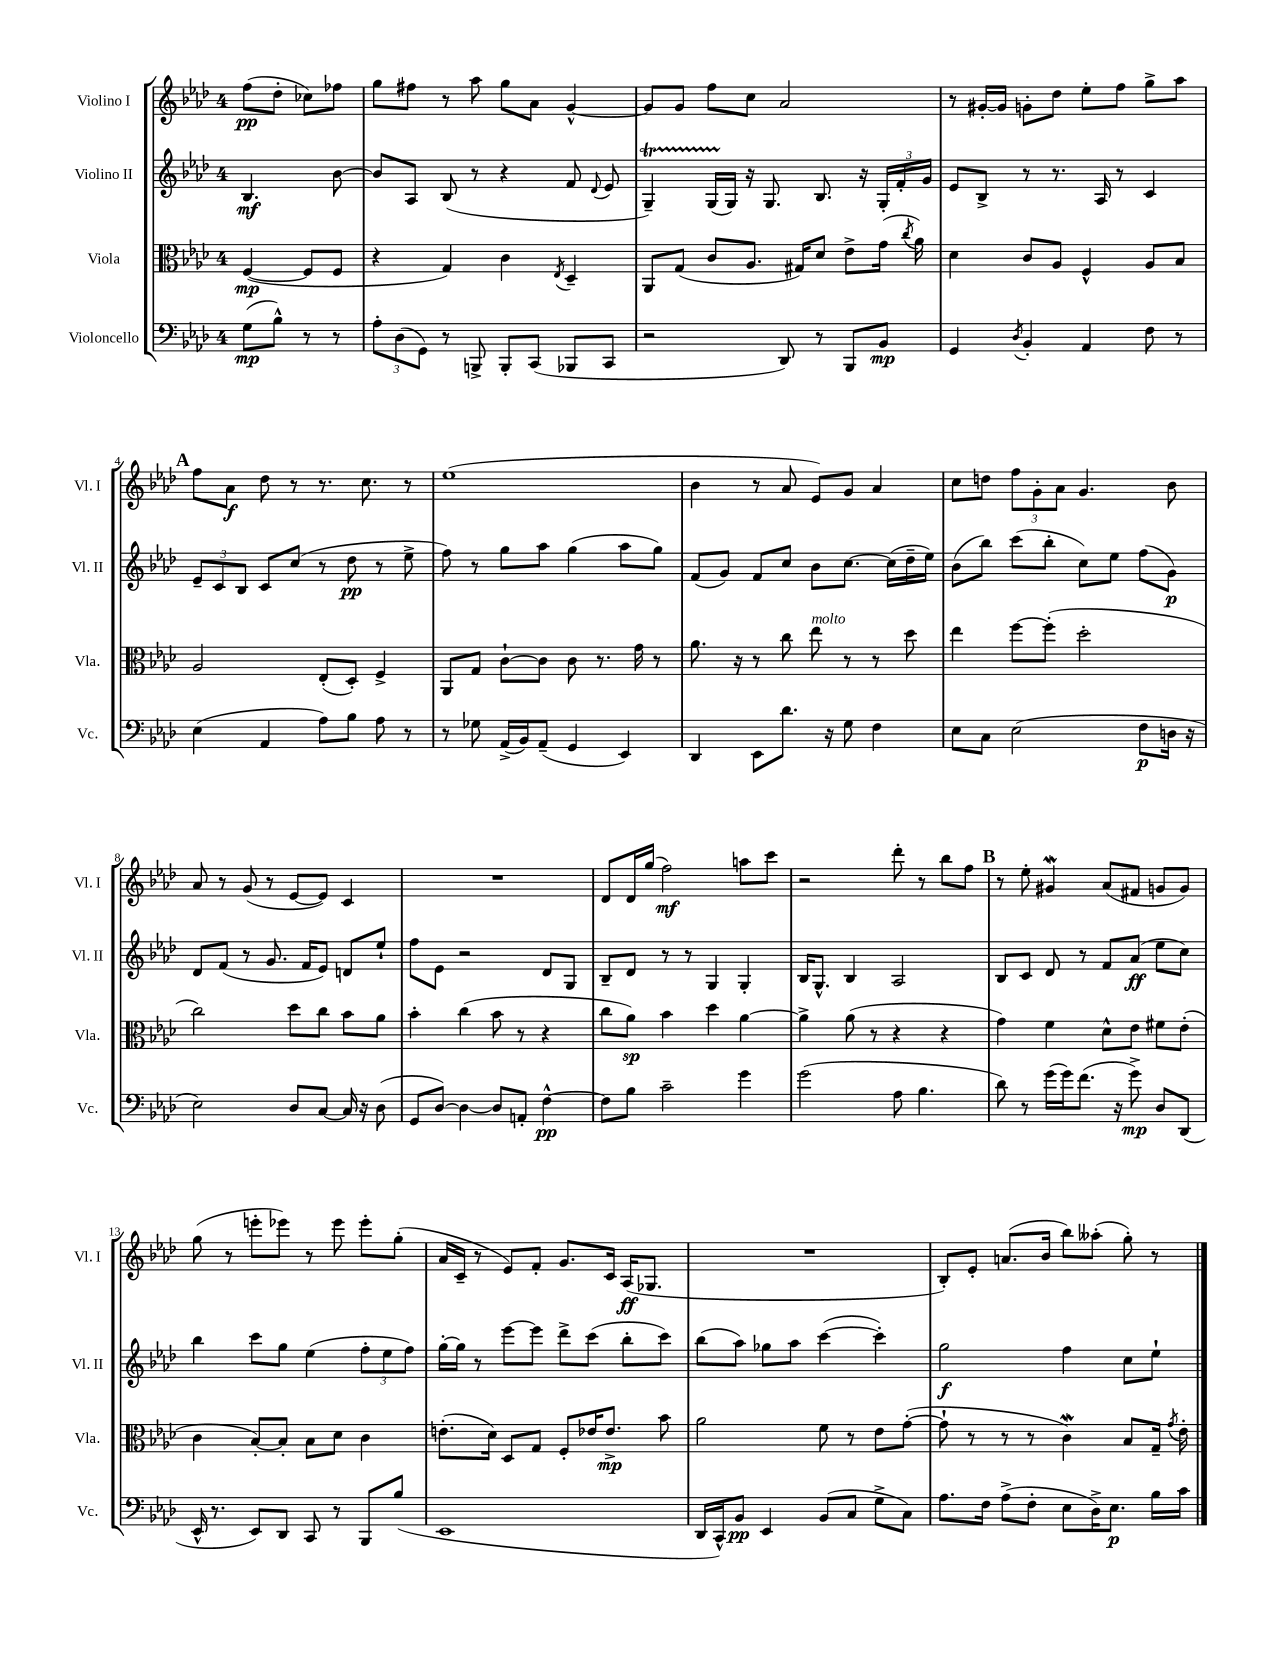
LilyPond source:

<<
\new StaffGroup <<
\new Staff = "s0" \with { instrumentName = "Violino I" shortInstrumentName = "Vl. I" } {
    \clef treble \key aes \major \once \override Staff.TimeSignature.style = #'single-digit \time 4/4 \partial 2
    \autoBeamOff f''8[\pp( des''8]-. ces''8[) fes''8] |
    g''8[ fis''8] r8 aes''8 g''8[ aes'8] g'4~-^ |
    g'8[ g'8] f''8[ c''8] aes'2 |
    r8 gis'16[~-. gis'16] g'8[-. des''8] ees''8[-. f''8] g''8[-> aes''8] |
    \mark \markup { \bold "A" } f''8[ aes'8]\f des''8 r8 r8. c''8. r8 |
    ees''1( |
    bes'4 r8 aes'8 ees'8[) g'8] aes'4 |
    c''8[ d''8] \tuplet 3/2 { f''8[ g'8-. aes'8] } g'4. bes'8 |
    aes'8 r8 g'8( r8 ees'8[~ ees'8]) c'4 |
    R1 |
    des'8[ des'16 g''16]( f''2\mf) a''8[ c'''8] |
    r2 des'''8-. r8 bes''8[ f''8] |
    \mark \markup { \bold "B" } r8 ees''8-. gis'4\mordent aes'8[( fis'8] g'8[ g'8]) |
    g''8( r8 e'''8[-. ees'''8]) r8 ees'''8 ees'''8[-. g''8]-.( |
    aes'16[ c'16]-- r8 ees'8[) f'8]-. g'8.[ c'16] aes16[\ff( ges8.] |
    R1 |
    bes8[-.) ees'8]-. a'8.[( bes'16] bes''8[) aeses''8]-.( g''8-.) r8 \bar "|." |
}
\new Staff = "s1" \with { instrumentName = "Violino II" shortInstrumentName = "Vl. II" } {
    \clef treble \key aes \major \once \override Staff.TimeSignature.style = #'single-digit \time 4/4 \partial 2
    \autoBeamOff bes4.\mf bes'8~ |
    bes'8[ aes8] bes8( r8 r4 f'8 \appoggiatura { des'8 } ees'8 |
    g4--\startTrillSpan) g16[( g16]\stopTrillSpan) r16 g8. bes8. r16 \tuplet 3/2 { g16[-. f'16-. g'16] } |
    ees'8[ bes8]-> r8 r8. aes16 r8 c'4 |
    \mark \markup { \bold "A" } \tuplet 3/2 { ees'8[-- c'8 bes8] } c'8[ c''8]( r8 des''8\pp r8 ees''8-> |
    f''8) r8 g''8[ aes''8] g''4( aes''8[ g''8]) |
    f'8[( g'8]) f'8[ c''8] bes'8[ c''8.]~ c''16[( des''16-- ees''16]) |
    bes'8[( bes''8]) c'''8[( bes''8]-. c''8[) ees''8] f''8[( g'8]\p) |
    des'8[ f'8]( r8 g'8. f'16[ ees'8]) d'8[ ees''8]-! |
    f''8[ ees'8] r2 des'8[ g8] |
    bes8[-- des'8] r8 r8 g4 g4-. |
    bes16[ g8.]-^ bes4 aes2 |
    \mark \markup { \bold "B" } bes8[ c'8] des'8 r8 f'8[ aes'8]\ff( ees''8[ c''8]) |
    bes''4 c'''8[ g''8] ees''4( \tuplet 3/2 { f''8[-. ees''8 f''8]) } |
    g''16[~-. g''16] r8 ees'''8[~ ees'''8] des'''8[-> c'''8]( bes''8[-. c'''8]) |
    bes''8[( aes''8]) ges''8[ aes''8] c'''4~( c'''4-.) |
    g''2\f f''4 c''8[ ees''8]-! \bar "|." |
}
\new Staff = "s2" \with { instrumentName = "Viola" shortInstrumentName = "Vla." } {
    \clef alto \key aes \major \once \override Staff.TimeSignature.style = #'single-digit \time 4/4 \partial 2
    \autoBeamOff f4~\mp( f8[ f8] |
    r4 g4) c'4 \acciaccatura { ees8 } des4-- |
    aes,8[ g8]( c'8[ aes8.] gis16[) des'8] ees'8[-> g'16]( \acciaccatura { c''8 } aes'16) |
    des'4 c'8[ aes8] f4-^ aes8[ bes8] |
    \mark \markup { \bold "A" } aes2 ees8[-.( des8]-.) f4-> |
    aes,8[ g8] c'8[~-! c'8] c'8 r8. g'16 r8 |
    aes'8. r16 r8 c''8 ees''8^\markup { \italic "molto" } r8 r8 des''8 |
    ees''4 f''8[~ f''8]-.( des''2-. |
    c''2) des''8[ c''8] bes'8[ aes'8] |
    bes'4-. c''4( bes'8 r8 r4 |
    c''8[ aes'8]\sp) bes'4 des''4 aes'4~ |
    aes'4-> aes'8( r8 r4 r4 |
    \mark \markup { \bold "B" } g'4) f'4 des'8[-^ ees'8] fis'8[ ees'8]-.( |
    c'4 bes8[~-.) bes8]-. bes8[ des'8] c'4 |
    e'8.[-.( des'16]) des8[ g8] f8[-. ees'16 ees'8.]->\mp bes'8 |
    aes'2 f'8 r8 ees'8[ g'8]~-.( |
    g'8-! r8 r8 r8 c'4\mordent) bes8[ g16]-- \acciaccatura { g'8 } ees'16-. \bar "|." |
}
\new Staff = "s3" \with { instrumentName = "Violoncello" shortInstrumentName = "Vc." } {
    \clef bass \key aes \major \once \override Staff.TimeSignature.style = #'single-digit \time 4/4 \partial 2
    \autoBeamOff g8[\mp( bes8]-^) r8 r8 |
    \tuplet 3/2 { aes8[-. des8( g,8]) } r8 b,,8-> b,,8[-. c,8]( bes,,8[ c,8] |
    r2 des,8) r8 bes,,8[ bes,8]\mp |
    g,4 \acciaccatura { des8 } bes,4-. aes,4 f8 r8 |
    \mark \markup { \bold "A" } ees4( aes,4 aes8[) bes8] aes8 r8 |
    r8 ges8 aes,16[->( bes,16) aes,8]--( g,4 ees,4) |
    des,4 ees,8[ des'8.] r16 g8 f4 |
    ees8[ c8] ees2( f8[\p d16] r16 |
    ees2) des8[ c8]~ c16 r16 des8( |
    g,8[ des8]~) des4~ des8[ a,8]-. f4~-^\pp |
    f8[ bes8] c'2-- g'4 |
    g'2( aes8 bes4. |
    \mark \markup { \bold "B" } des'8) r8 g'16[( g'16) f'8.]( r16 g'8->\mp) des8[ des,8]( |
    ees,16-^ r8. ees,8[) des,8] c,8 r8 bes,,8[ bes8]( |
    ees,1 |
    des,16[ c,16-^) bes,8]\pp ees,4 bes,8[( c8] g8[-> c8]) |
    aes8.[ f16] aes8[->( f8]-. ees8[ des16->) ees8.]\p bes16[ c'16] \bar "|." |
}
>>
>>
